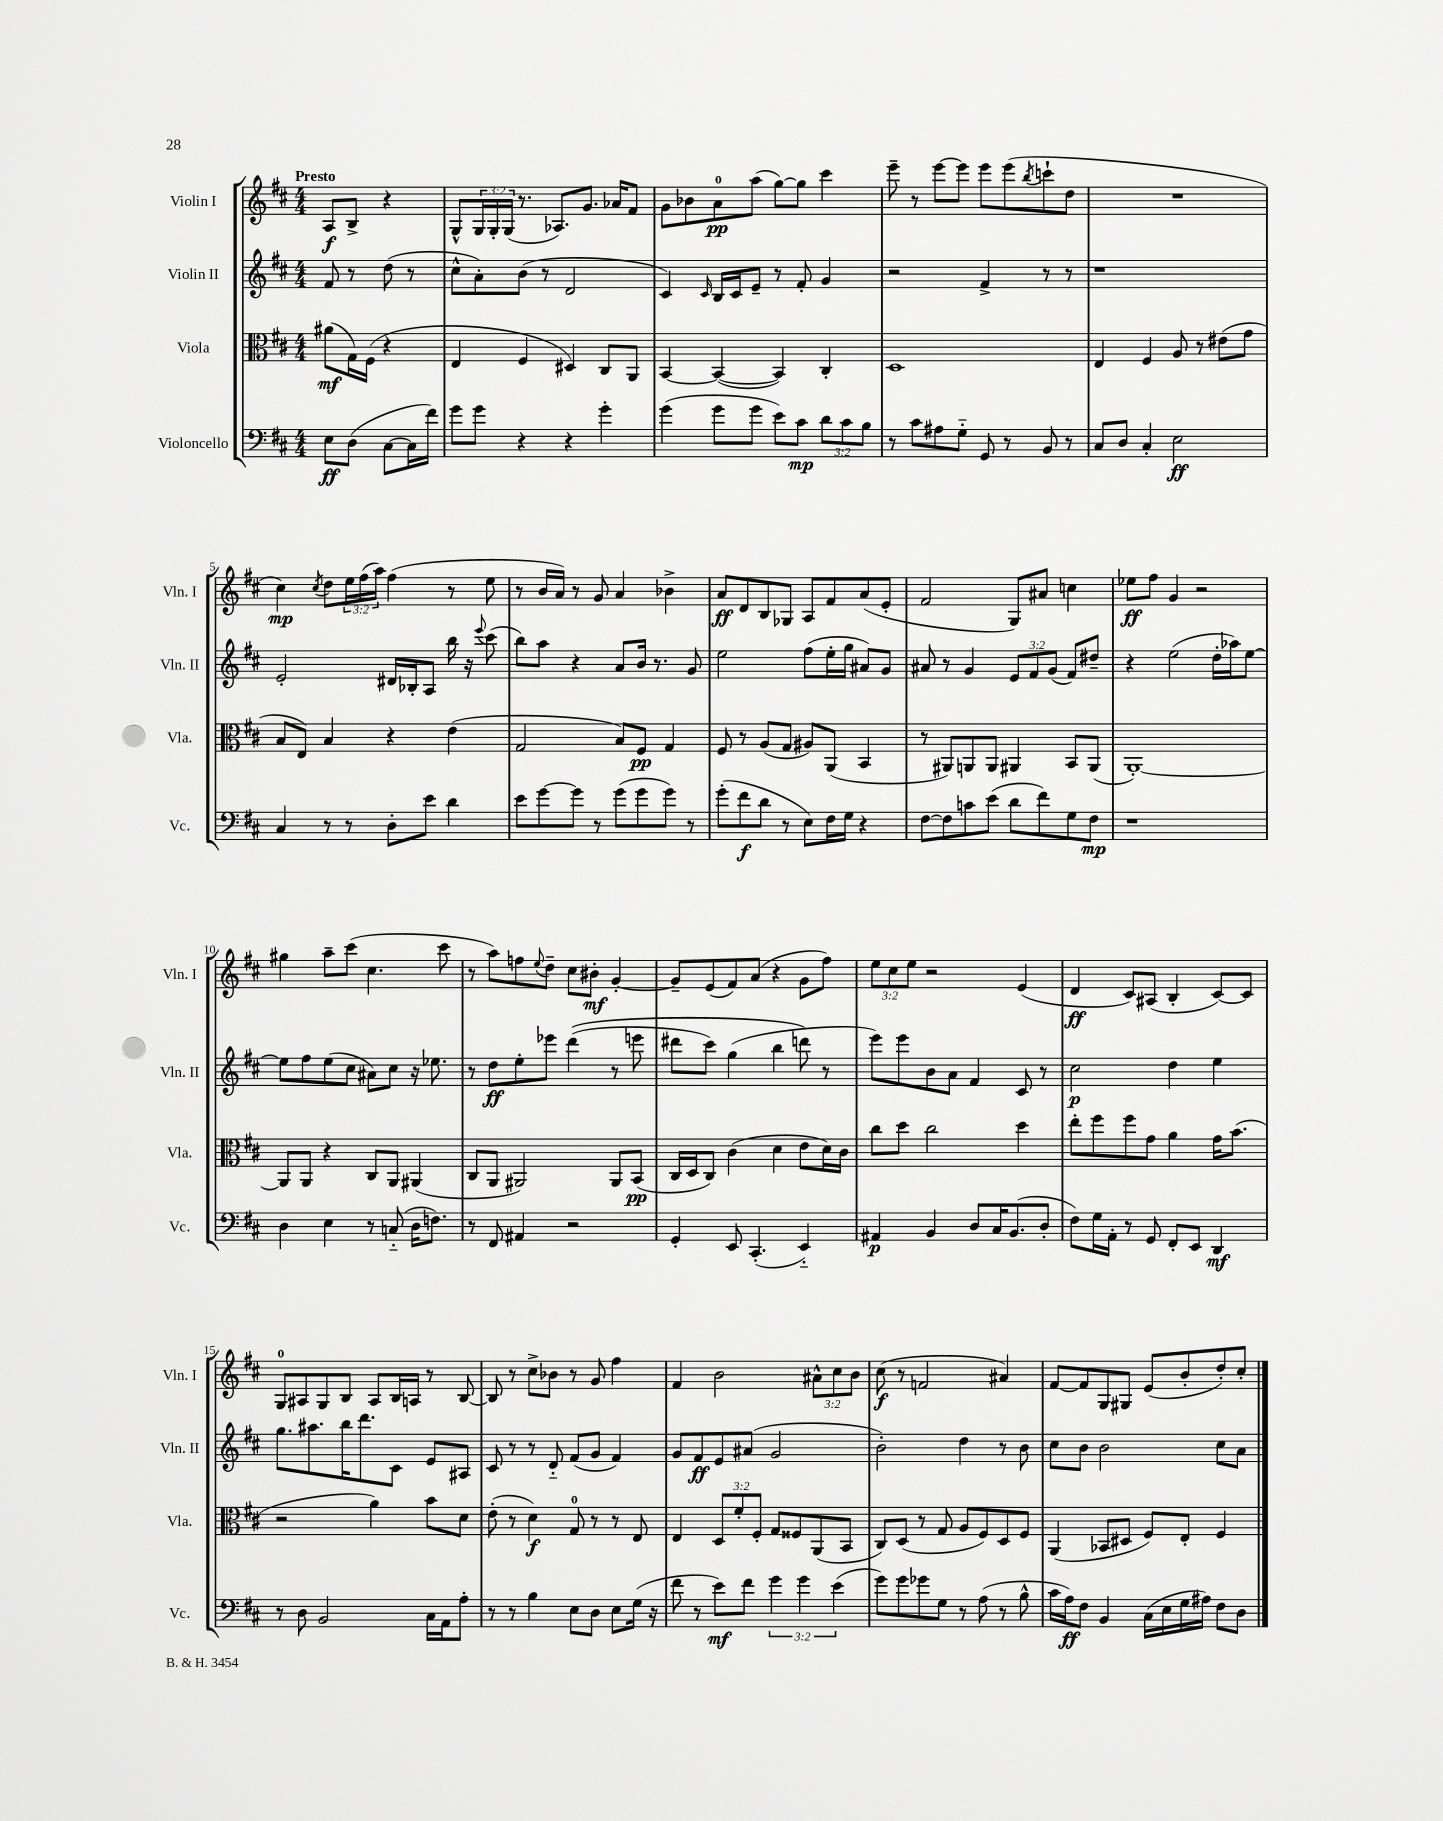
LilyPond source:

<<
\new StaffGroup <<
\new Staff = "s0" \with { instrumentName = "Violin I" shortInstrumentName = "Vln. I" } {
    \clef treble \key d \major \numericTimeSignature \time 4/4 \override Staff.TupletNumber.text = #tuplet-number::calc-fraction-text \partial 2 \tempo "Presto"
    a8\f b8-> r4 |
    g8-^ \tuplet 3/2 { g16 g16-. g16( } r8. aes8.) g'8. aes'16 fis'8 |
    g'8 bes'8 a'8-0\pp a''8( g''8~) g''8 cis'''4 |
    e'''8-- r8 e'''8~ e'''8 e'''8 e'''8( \acciaccatura { b''8 } c'''8-! d''8 |
    R1 |
    cis''4\mp) \acciaccatura { cis''8 } d''8 \tuplet 3/2 { e''16 fis''16( a''16) } fis''4( r8 e''8 |
    r8 b'16 a'16) r8 g'8 a'4 bes'4-> |
    a'8\ff d'8 b8 ges8 a8 fis'8 a'8( e'8-. |
    fis'2 g8) ais'8 c''4 |
    ees''8\ff fis''8 g'4 r2 |
    gis''4 a''8-- cis'''8( cis''4. cis'''8 |
    r8 a''8) f''8 \appoggiatura { e''8 } d''8-- cis''8 bis'8-.\mf g'4~-. |
    g'8-- e'8( fis'8) a'8( r4 g'8 fis''8) |
    \tuplet 3/2 { e''8 cis''8 e''8 } r2 e'4( |
    d'4\ff cis'8) ais8( b4-. cis'8~) cis'8 |
    g8-0 ais8 g8 b8 ais8 b16 a16 r8 b8~ |
    b8 r8 cis''8-> bes'8 r8 g'8 fis''4 |
    fis'4 b'2 \tuplet 3/2 { ais'8-^ cis''8 b'8 } |
    cis''8\f( r8 f'2 ais'4) |
    fis'8~ fis'8 g8 gis8 e'8( b'8-. d''8-.) cis''8-. \bar "|." |
}
\new Staff = "s1" \with { instrumentName = "Violin II" shortInstrumentName = "Vln. II" } {
    \clef treble \key d \major \numericTimeSignature \time 4/4 \override Staff.TupletNumber.text = #tuplet-number::calc-fraction-text \partial 2
    fis'8 r8 d''8( r8 |
    cis''8-^ a'8-.) b'8( r8 d'2 |
    cis'4) \grace { cis'16 } b16 cis'16 e'8-- r8 fis'8-. g'4 |
    r2 fis'4-> r8 r8 |
    r1 |
    e'2-. dis'16 bes16-. a8 b''16 r16 \appoggiatura { e'''8 } cis'''8( |
    b''8) a''8 r4 a'8 b'16 r8. g'8 |
    e''2 fis''8( e''16-. g''16 ais'8) g'8 |
    ais'8 r8 g'4 \tuplet 3/2 { e'8 fis'8 g'8( } fis'8) dis''8-- |
    r4 e''2( d''16-. aes''16) e''8~ |
    e''8 fis''8 e''8( cis''8 ais'8) cis''8 r16 ees''8. |
    r8 d''8\ff e''8-. ees'''8 d'''4(\( r8 e'''8 |
    dis'''8 cis'''8) g''4( b''4 d'''8\) r8 |
    e'''8) e'''8 b'8 a'8 fis'4 cis'8 r8 |
    cis''2\p d''4 e''4 |
    g''8. ais''8. b''16 d'''8. cis'8 e'8 ais8 |
    cis'8 r8 r8 d'8-_ fis'8( g'8 fis'4) |
    g'8 fis'8\ff e'8 ais'8( g'2 |
    b'2-.) d''4 r8 b'8 |
    cis''8 b'8 b'2 cis''8 a'8 \bar "|." |
}
\new Staff = "s2" \with { instrumentName = "Viola" shortInstrumentName = "Vla." } {
    \clef alto \key d \major \numericTimeSignature \time 4/4 \override Staff.TupletNumber.text = #tuplet-number::calc-fraction-text \partial 2
    ais'8\mf( g16) fis16( r4 |
    e4 fis4 dis4) cis8 a,8 |
    b,4~ b,4~( b,4) cis4-. |
    d1 |
    e4 fis4 a8 r8 eis'8( g'8 |
    b8 e8) b4 r4 e'4( |
    g2 b8) fis8\pp g4 |
    fis8 r8 a8( g8 ais8) a,8( b,4 |
    r8 ais,8) a,8 a,8 ais,4 b,8 ais,8( |
    a,1~-.) |
    a,8 a,8 r4 cis8 a,8 ais,4( |
    cis8 a,8 ais,2) ais,8 b,8\pp( |
    cis16 d16 cis8) cis'4( d'4 e'8 d'16) cis'16 |
    cis''8 d''8 cis''2 d''4 |
    e''8-. fis''8 fis''8 g'8 a'4 g'16 b'8.( |
    r2 a'4) b'8 d'8 |
    e'8-.( r8 d'4\f) g8-0 r8 r8 e8 |
    e4 \tuplet 3/2 { d8 fis'8-. fis8-. } g8 fisis8 a,8( b,8 |
    cis8) d8( r8 g8 a8 fis8) d8 fis8 |
    a,4( bes,8 dis8 fis8) e8-. fis4 \bar "|." |
}
\new Staff = "s3" \with { instrumentName = "Violoncello" shortInstrumentName = "Vc." } {
    \clef bass \key d \major \numericTimeSignature \time 4/4 \override Staff.TupletNumber.text = #tuplet-number::calc-fraction-text \partial 2
    e8\ff d8( cis8~ cis16 fis'16) |
    g'8 g'8 r4 r4 g'4-. |
    g'4( g'8 g'8 e'8) cis'8\mp \tuplet 3/2 { d'8 cis'8 b8 } |
    r8 cis'8 ais8 g8-_ g,8 r8 b,8 r8 |
    cis8 d8 cis4-. e2\ff |
    cis4 r8 r8 d8-. e'8 d'4 |
    e'8 g'8~ g'8 r8 g'8( g'8 g'8) r8 |
    g'8-.( fis'8\f d'8 r8 e8) fis16 g16 r4 |
    fis8~ fis8 c'8 e'8( d'8 fis'8) g8 fis8\mp |
    r1 |
    d4 e4 r8 c8-_( d16 f8.) |
    r8 fis,8 ais,4 r2 |
    g,4-. e,8 cis,4.-.( e,4-_) |
    ais,4\p b,4 d8 cis16 b,8.( d8-. |
    fis8) g16 a,16-. r8 g,8 fis,8-. e,8 d,4\mf |
    r8 d8 b,2 cis16 a,16 a8-. |
    r8 r8 b4 e8 d8 e8 g16( r16 |
    fis'8 r8 e'8\mf) fis'8 \tuplet 3/2 { g'4 g'4 e'4( } |
    g'8) g'8 ges'8 g8 r8 a8( r8 b8-^ |
    cis'16 a16\ff) fis8 b,4 cis16( e16 g16 ais16) fis8 d8 \bar "|." |
}
>>
>>
